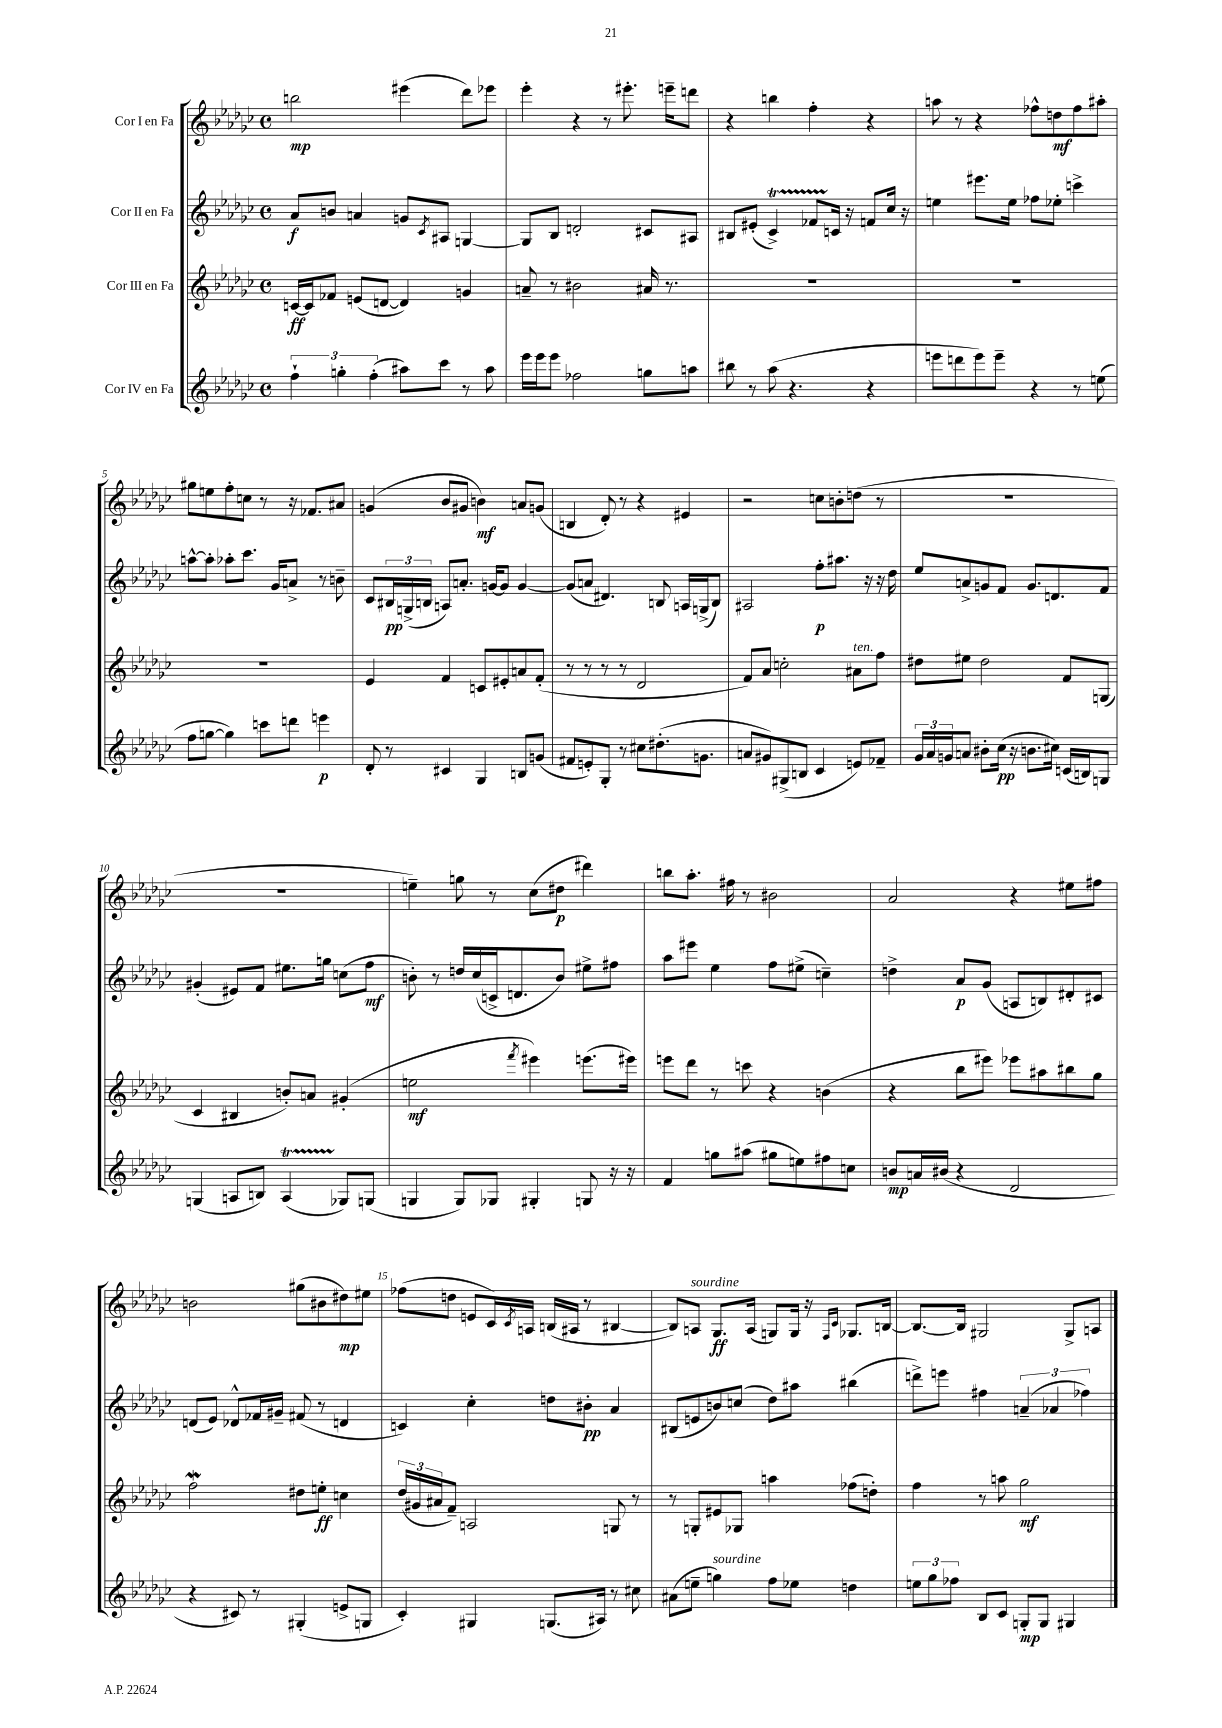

**kern	**kern	**kern	**kern
*staff4	*staff3	*staff2	*staff1
*clefG2	*clefG2	*clefG2	*clefG2
*k[b-e-a-d-g-c-]	*k[b-e-a-d-g-c-]	*k[b-e-a-d-g-c-]	*k[b-e-a-d-g-c-]
*M4/4	*M4/4	*M4/4	*M4/4
*met(c)	*met(c)	*met(c)	*met(c)
6ff`	[16c	8a-	2bb
.	16c]	.	.
.	8f-	8b	.
6gg'	.	.	.
.	(8e	4a	.
(6ff'	.	.	.
.	[8d	.	.
8aa#)	4d])	8g	(4eee#
.	.	8qc-	.
8ccc-	.	8A#	.
8r	4g	[4G	8ddd-)
8aa#	.	.	8eee-
=	=	=	=
16eee-	8a~	8G]	4eee-'
16eee-	.	.	.
8eee-	8r	8B-	.
2ff-	2b#	2d'	4r
.	.	.	8r
.	.	.	8.eee#'
8gg	16a#	8c#	.
.	8.r	.	16eee~
8aa	.	8A#	8ddd
=	=	=	=
8bb#	1r	8B#	4r
8r	.	(8e#'	.
(8aa-	.	4c-^)	4bb
4.r	.	.	.
.	.	8f-	4ff'
.	.	16c	.
.	.	16r	.
4r	.	8f	4r
.	.	16cc-	.
.	.	16r	.
=	=	=	=
8eee	1r	4ee	8aa
8ddd	.	.	8r
8eee)	.	8.eee#	4r
8eee~	.	.	.
.	.	16ee	.
4r	.	8ff-	8ff-^^
.	.	8ee-'	8dd
8r	.	4ccc^	8ff-
(8ee	.	.	8aa#'
=	=	=	=
8ff	1r	[8aa^^	8gg#
[8gg	.	8aa']	8ee
4gg])	.	8aa-'	8ff'
.	.	8.ccc-	8cc
8ccc	.	.	8r
.	.	16g-	.
8ddd	.	8a^	16r
.	.	.	8.f-
4eee	.	8r	.
.	.	8b~	8a#
=	=	=	=
8d-'	4e-	8c-	(4g
8r	.	24B#	.
.	.	(24G^	.
.	.	24B	.
4c#	4f	8A)	8b-
.	.	8.a'	8g#
4G-	8c	.	4b)
.	.	[16g	.
.	8e#'	8g]	.
8B	8a	[4g	8a
(8g	(8f'	.	(8g
=	=	=	=
8f#	8r	(8g]	4B
8e')	8r	8a	.
8G-'	8r	4.d#)	8d-')
8r	8r	.	8r
8cc#	2d-	.	4r
(8.dd#'	.	8B	.
.	.	16A	4e#
8.g	.	(16G^	.
.	.	8B)	.
=	=	=	=
8a	8f)	2A#	2r
8g#)	8a-	.	.
(8G#^	2cc'	.	.
8B	.	.	.
4c-	.	8ff'	8cc
.	.	8.aa#	8b'
8e)	8a#	.	(8dd
.	.	16r	.
8f-~	8ff	16r	8r
.	.	16dd-	.
=	=	=	=
24g-	8dd#	8ee-	1r
24a-	.	.	.
24g	.	.	.
8a	8ee#	8a^	.
8b#'	2dd#	8g	.
(16cc-	.	8f	.
16r	.	.	.
8.b	.	8.g	.
16cc#)	.	8.d	.
(16c	8f	.	.
16B)	.	.	.
8G	(8G	8f	.
=	=	=	=
(4G	4c-	(4g#'	1r
8A	4B#	8e#)	.
8B)	.	8f	.
(4A	8b')	8.ee#	.
.	8a	.	.
.	.	16gg	.
8G-)	(4g#'	(8cc	.
(8G	.	8ff	.
=	=	=	=
4G	2ee	8b')	4ee~)
.	.	8r	.
8G)	.	16dd	8gg
.	.	(16cc-	.
8G-	.	16c^	8r
.	.	8.d	.
.	8qfff	.	.
4G#'	4eee#)	.	(8cc-
.	.	8b)	8dd#
8G	(8.eee	8ee#^	4ddd#)
16r	.	8ff#	.
16r	16eee#)	.	.
=	=	=	=
4f	8eee	8aa-	8bb
.	8ddd-	8eee#	8.aa-'
8gg	8r	4ee-	.
.	.	.	16ff#
(8aa#	8ccc	.	8r
8gg#	4r	8ff	2b#
8ee)	.	(8ee#^	.
8ff#	(4b	4cc~)	.
8cc	.	.	.
=	=	=	=
8b	4r	4dd^	2a-
16a	.	.	.
(16b#	.	.	.
4r	8bb-	8a-	.
.	8eee#)	(8g-	.
2d-	8eee-	8A	4r
.	8aa#	8B)	.
.	8bb#	8d#'	8ee#
.	8gg-	8c#	8ff#
=	=	=	=
4r	2ff	(8d	2b
.	.	8e-)	.
8c#)	.	8d-^^	.
8r	.	16f-	.
.	.	16g#~	.
(4G#'	8dd#	(8f#	(8gg#
.	8ee'	8r	8b#
8e^	4cc	4d	8dd#)
8G	.	.	8ee#
=	=	=	=
4c-')	(24dd-	4c)	(8ff-
.	24g#	.	.
.	24a#	.	.
.	8f~)	.	8dd
4G#	2A	4cc-'	8e
.	.	.	16c-)
.	.	.	8qc-
.	.	.	16A
(8.G	.	8dd	(16B
.	.	.	16A#
.	.	8b#'	8r
16A#)	.	.	.
8r	8G	4a-	[4B#
8cc#	8r	.	.
=	=	=	=
(8a#	8r	(8B#	8B#])
8ee~	8G'	8e	8A
4gg)	8e#	8b)	8.G-
.	8G-	(8cc	.
.	.	.	(16A
8ff	4aa	8dd-)	8G)
8ee-	.	8aa#	16G
.	.	.	16r
.	.	.	16qqF
.	.	.	16qqc-
4dd	(8ff-	(4bb#	8.G-
.	8dd')	.	.
.	.	.	[16B
=	=	=	=
12ee	4ff	8ddd^)	8.B_
12gg-	.	.	.
.	.	8eee	.
12ff-	.	.	.
.	.	.	16B]
8B-	8r	4ff#	2G#
8c-	8aa	.	.
8G'	2gg-	(6a~	.
8G	.	.	.
.	.	6a-	.
4G#	.	.	8G#^
.	.	6ff-)	.
.	.	.	8A
==	==	==	==
*-	*-	*-	*-
